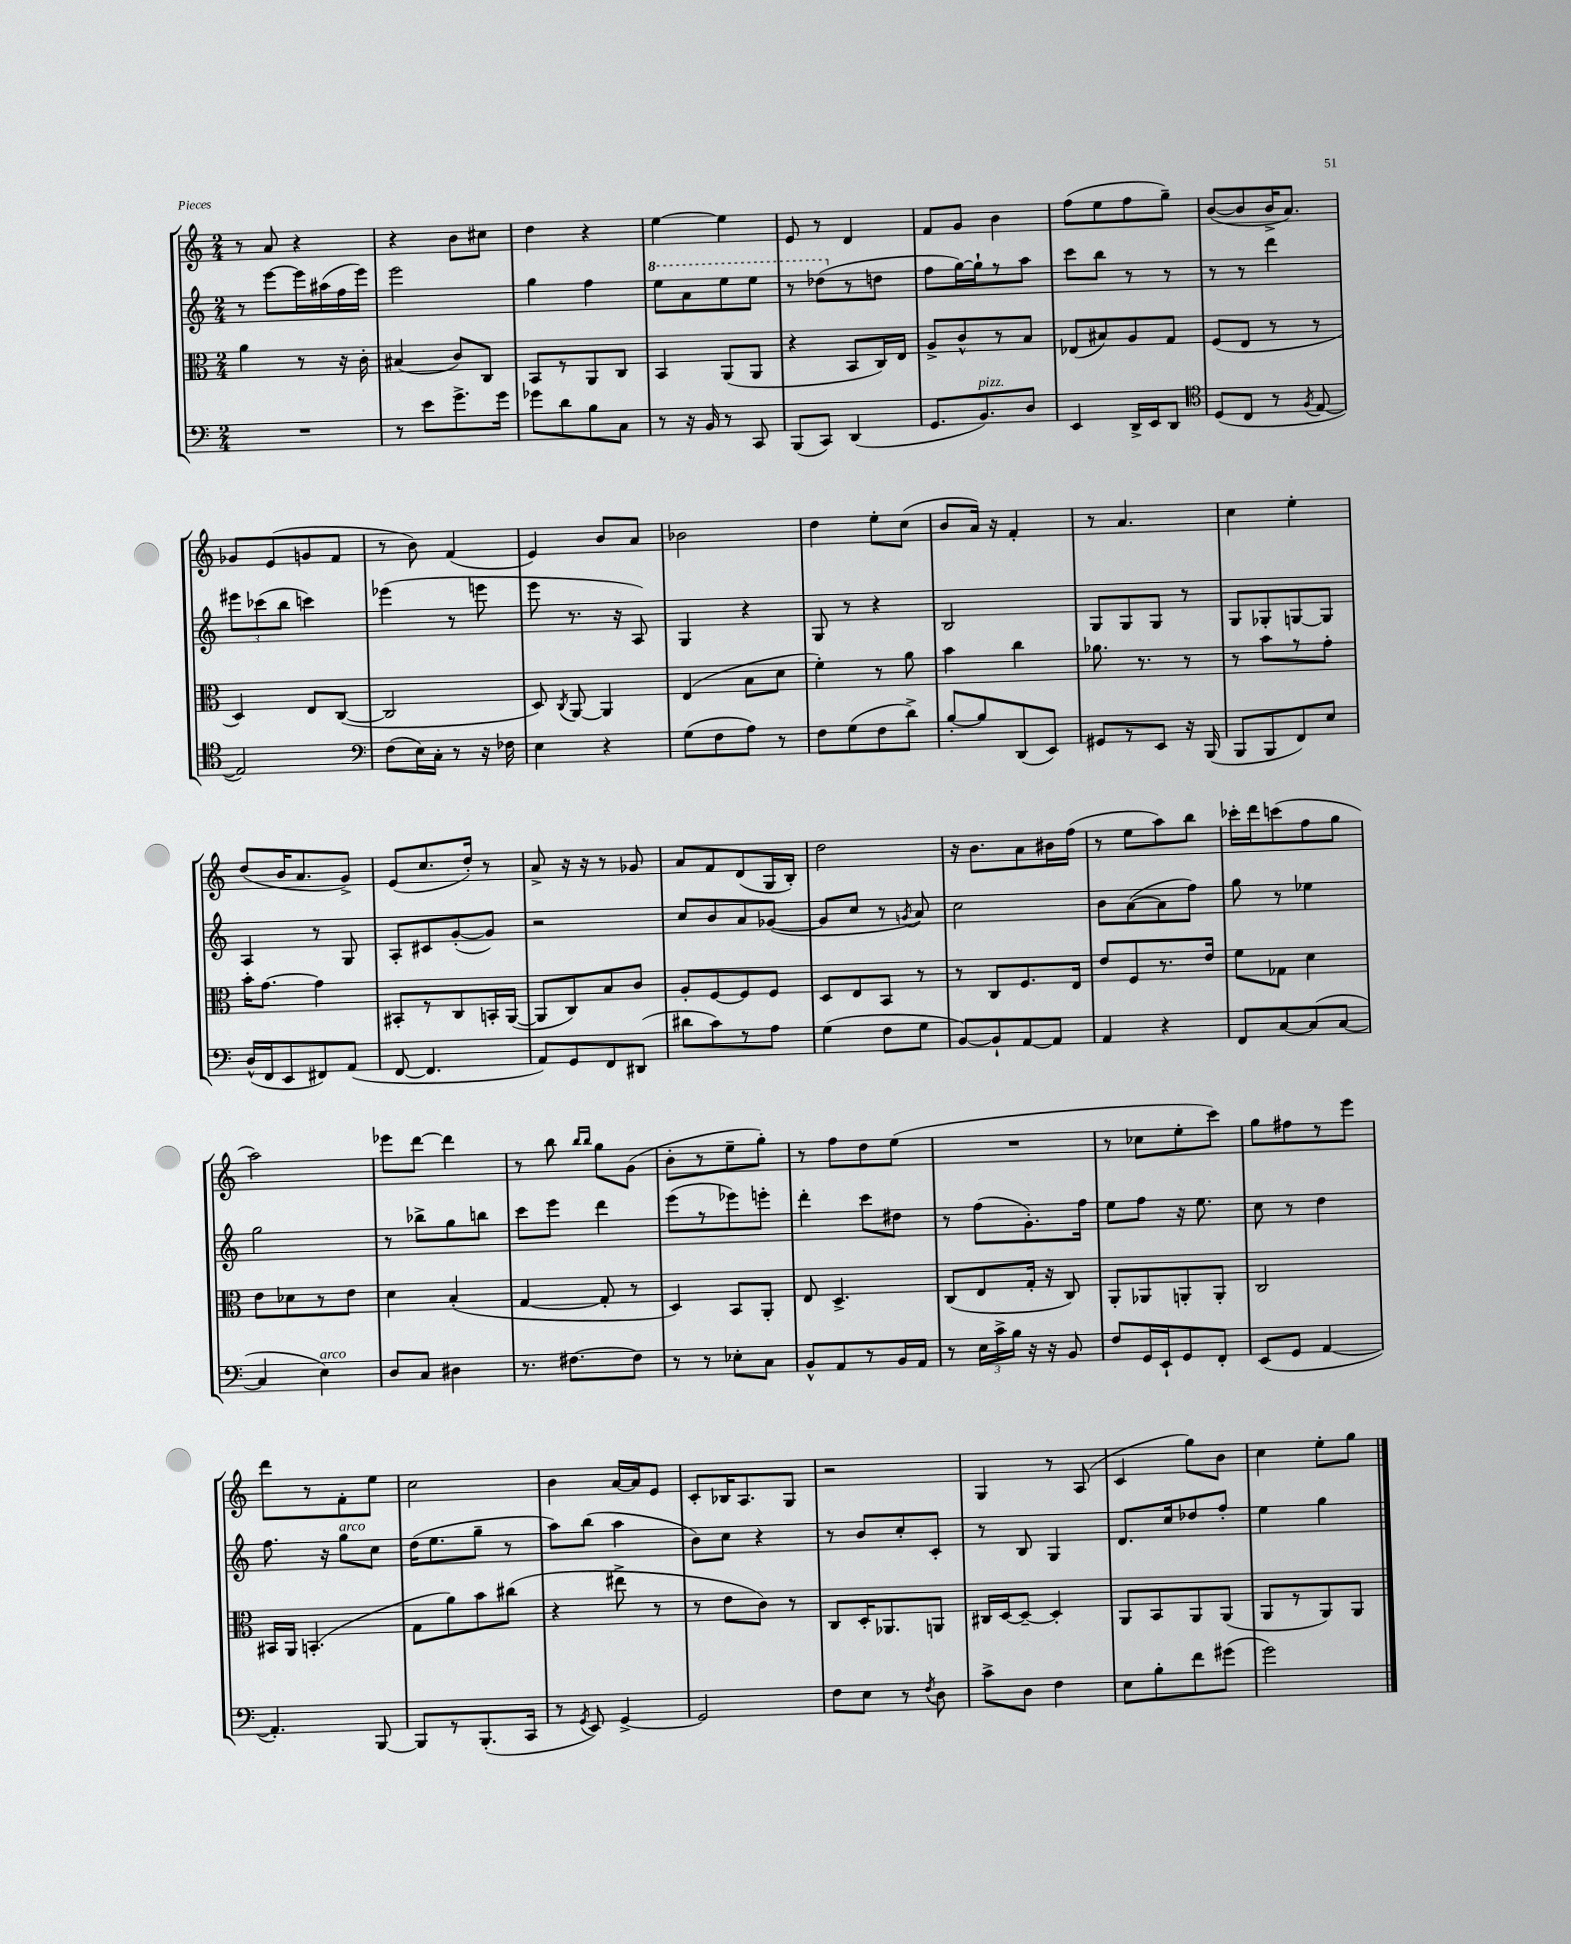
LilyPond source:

<<
\new StaffGroup <<
\new Staff = "s0" {
    \clef treble \key c \major \numericTimeSignature \time 2/4
    \autoBeamOff r8 a'8 r4 |
    r4 b'8[ cis''8] |
    d''4 r4 |
    e''4~ e''4 |
    e'8 r8 d'4 |
    f'8[ g'8] b'4 |
    f''8[( e''8 f''8 g''8]--) |
    b'8[~( b'8 b'16-> a'8.]) |
    ges'8[ e'8( g'8 f'8] |
    r8 b'8) f'4( |
    e'4) b'8[ a'8] |
    bes'2 |
    d''4 e''8[-. c''8]( |
    b'8[ a'16]) r16 f'4-. |
    r8 a'4. |
    c''4 e''4-. |
    d''8[( b'16 a'8. g'8]->) |
    e'8[( c''8. d''16]-.) r8 |
    a'8-> r16 r16 r8 ges'8 |
    a'8[ f'8 d'8( g16 b16]-.) |
    d''2 |
    r16 b'8.[ a'8 bis'16 f''16]( |
    r8 e''8[ a''8) b''8] |
    ces'''16[-. d'''16 c'''8( f''8 g''8] |
    a''2) |
    ees'''8[ d'''8]~ d'''4 |
    r8 b''8 \grace { b''16[ b''16] } g''8[ g'8]( |
    b'8[-. r8 e''8-- g''8]-.) |
    r8 f''8[ d''8 e''8]( |
    R2 |
    r8 ces''8[ e''8-. c'''8]) |
    g''8[ fis''8 r8 e'''8] |
    d'''8[ r8 f'8-. e''8] |
    c''2 |
    b'4 a'16[~ a'16 e'8] |
    c'8[-. bes16 a8. g8] |
    r2 |
    g4 r8 a8( |
    c'4 g''8[) b'8] |
    c''4 e''8[-. g''8] \bar "|." |
}
\new Staff = "s1" {
    \clef treble \key c \major \numericTimeSignature \time 2/4
    \autoBeamOff r8 e'''8[~ e'''16 ais''16( f''16 e'''16]) |
    e'''2 |
    g''4 f''4 |
    \ottava #1 e'''8[ a''8 e'''8 e'''8] |
    r8 des'''8[( \ottava #0 r8 d''!8] |
    f''8[ g''16~) g''16-! r8 a''8] |
    c'''8[ b''8] r8 r8 |
    r8 r8 d'''4 |
    \tuplet 3/2 { eis'''8[ ces'''8( b''8] } c'''4) |
    ees'''4( r8 e'''8 |
    e'''8 r8. r16 a8) |
    g4 r4 |
    g8 r8 r4 |
    b2 |
    g8[ g8 g8] r8 |
    g8[ ges8-. g8~ g8] |
    a4 r8 g8 |
    a8[-. cis'8 g'8~-.( g'8]) |
    r2 |
    c''8[ b'8 a'8 ges'8]~( |
    ges'8[ c''8] r8 \acciaccatura { g'8 } a'8) |
    c''2 |
    b'8[ a'8~( a'8 f''8]) |
    g''8 r8 ees''4 |
    g''2 |
    r8 bes''8[-> g''8 b''8] |
    c'''8[ e'''8] d'''4 |
    e'''8[( r8 ees'''8) e'''8]-. |
    d'''4-. c'''8[ dis''8] |
    r8 f''8[( g'8.-.) f''16] |
    e''8[ f''8] r16 e''8. |
    c''8 r8 d''4 |
    f''8. r16 g''8[^\markup { \italic "arco" } c''8] |
    d''16[( e''8. g''8]-- r8 |
    a''8[) b''8]( a''4 |
    b'8[) c''8] r4 |
    r8 b'8[ c''8-. c'8]-. |
    r8 b8 g4 |
    d'8.[ c''16 des''8 f''8]-. |
    e''4 g''4 \bar "|." |
}
\new Staff = "s2" {
    \clef alto \key c \major \numericTimeSignature \time 2/4
    \autoBeamOff a'4 r8 r16 c'16-. |
    bis4( c'8[) c8] |
    b,8[ r8 a,8 c8] |
    b,4 a,8[( a,8] |
    r4 b,8[ c16) e16] |
    a8[-> c'8-^ r8 b8] |
    ees8[( bis8) a8 g8] |
    f8[( e8] r8 r8 |
    d4) e8[ c8]~( |
    c2 |
    d8) \acciaccatura { c8 } a,8~ a,4 |
    e4( b8[ d'8] |
    f'4-.) r8 a'8 |
    b'4 c''4 |
    aes'8. r8. r8 |
    r8 b'8[ r8 g'8]-. |
    b'16[-. g'8.]~ g'4 |
    bis,8[-. r8 c8 b,16-. a,16]~( |
    a,8[ c8) b8 c'8] |
    a8[-. f8~ f8 f8] |
    d8[ e8 b,8] r8 |
    r8 c8[ f8. e16] |
    e'8[ f8 r8. e'16] |
    f'8[ ges8] d'4 |
    e'8[ des'8 r8 e'8] |
    d'4 b4-.( |
    g4~ g8-. r8 |
    d4) b,8[ a,8]-. |
    e8 d4.-> |
    c8[( e8 g16]-. r16 c8) |
    a,8[-. aes,8 a,8-. a,8]-. |
    c2 |
    bis,16[ a,16] b,4.-.( |
    g8[ a'8) b'8 cis''8]( |
    r4 eis''8-> r8 |
    r8 e'8[ c'8]) r8 |
    c8[ d16-. aes,8. a,8] |
    cis16[ d16~ d8]~-- d4-. |
    a,8[ b,8 a,8 a,8]( |
    a,8[ r8 a,8) a,8] \bar "|." |
}
\new Staff = "s3" {
    \clef bass \key c \major \numericTimeSignature \time 2/4
    \autoBeamOff R2 |
    r8 e'8[ g'8.-> g'16] |
    ges'8[ d'8 b8 c8] |
    r8 r16 b,16 r8 c,8 |
    b,,8[( c,8]) d,4( |
    g,8.[ b,8.^\markup { \italic "pizz." }) d8] |
    e,4 d,16[-> e,16 d,8] |
    \clef tenor d8[( c8] r8 \acciaccatura { f8 } e8~ |
    e2) |
    \clef bass f8[( e16) c16]-. r8 r16 fes16 |
    e4 r4 |
    g8[( f8 a8]) r8 |
    f8[ g8( f8 d'8]->) |
    b8[~-. b8 d,8( e,8]) |
    gis,8[ r8 e,8] r16 b,,16( |
    b,,8[ b,,8 f,8) e8] |
    d16[-^( f,16 e,8 fis,8) a,8]( |
    f,8~ f,4. |
    a,8[) g,8 f,8 dis,8]( |
    dis'8[ c'8) r8 a8] |
    g4( f8[ g8] |
    b,8[~) b,8-! a,8~ a,8] |
    a,4 r4 |
    f,8[ c8~ c8( c8]~ |
    c4 e4^\markup { \italic "arco" }) |
    d8[ c8] dis4 |
    r8. fis8.[~ fis8] |
    r8 r8 ees8[-. c8] |
    b,8[-^ a,8 r8 b,16 a,16] |
    r8 \tuplet 3/2 { e16[ c'16-> b16] } r16 r16 b,8 |
    f8[ g,16 e,16-! g,8 f,8]-. |
    e,8[( g,8] a,4~ |
    a,4.-.) b,,8~ |
    b,,8[ r8 b,,8.-.( c,16] |
    r8 \acciaccatura { g,8 } e,8) g,4~-> |
    g,2 |
    f8[ e8] r8 \acciaccatura { f8 } d8 |
    c'8[-> d8] f4 |
    e8[ b8-. f'8 gis'8]( |
    g'2) \bar "|." |
}
>>
>>
\layout { \context { \Score \remove "Bar_number_engraver" } }
